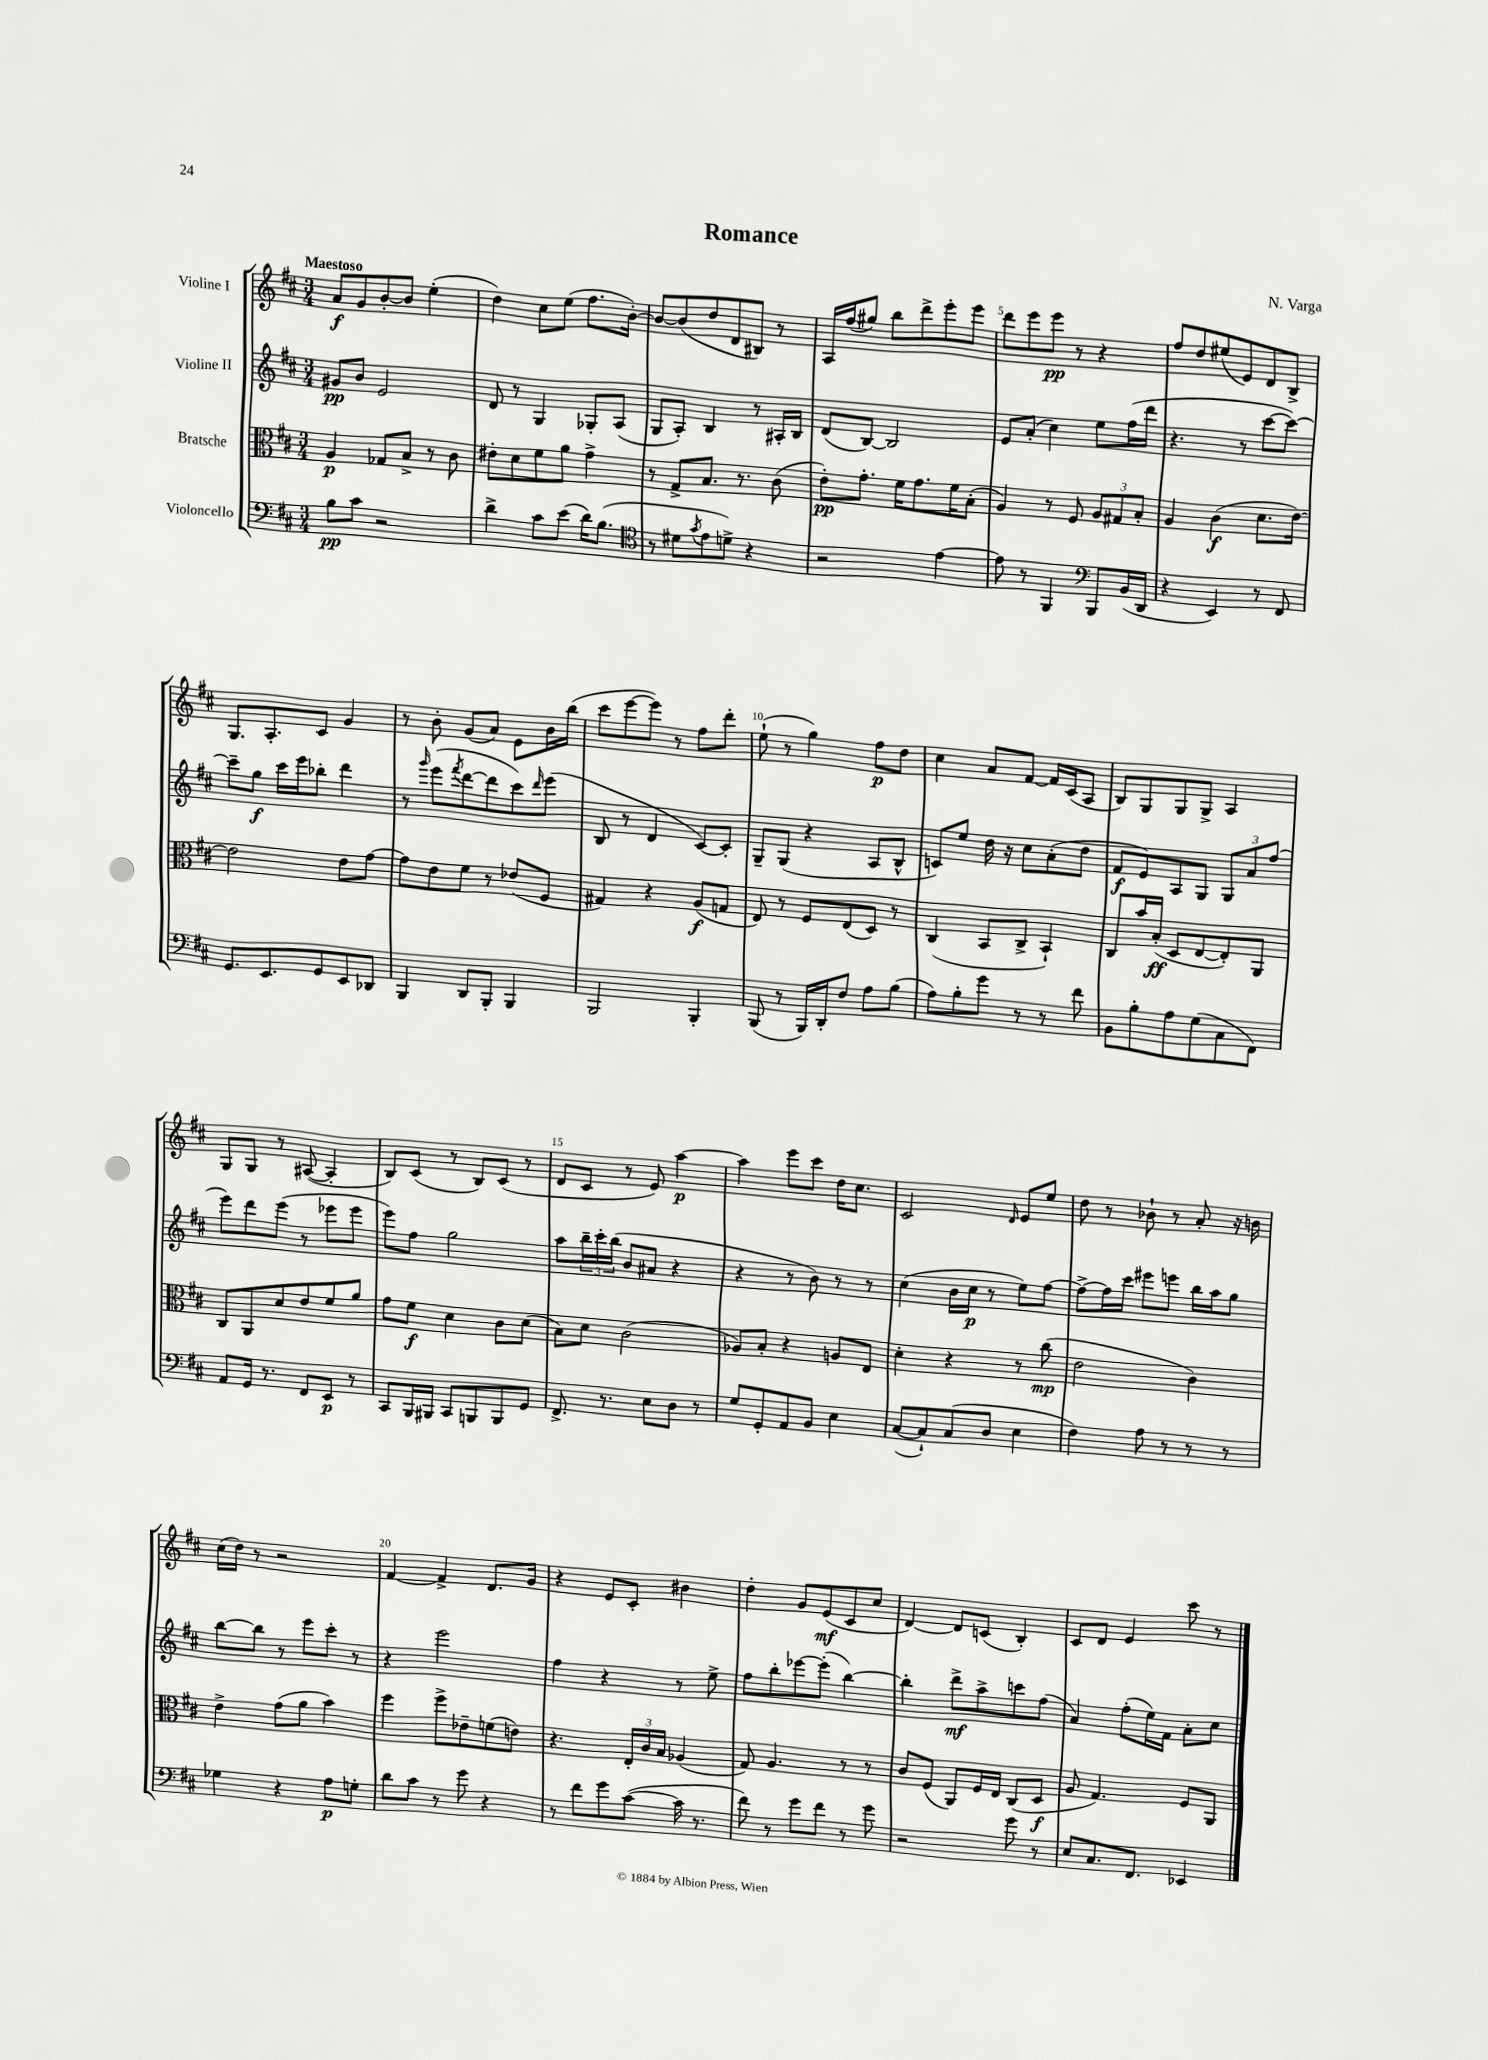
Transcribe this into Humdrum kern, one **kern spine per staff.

**kern	**kern	**kern	**kern
*staff4	*staff3	*staff2	*staff1
*clefF4	*clefC3	*clefG2	*clefG2
*k[f#c#]	*k[f#c#]	*k[f#c#]	*k[f#c#]
*M3/4	*M3/4	*M3/4	*M3/4
8B\L	4A/	8g#/L	8a/L
8c#\J	.	8b/J	8g/
2r	8G-/L	2e/	[8b'/
.	8B^/J	.	8b/]J
.	8r	.	(4ee'\
.	8c#\	.	.
=	=	=	=
4d^\	8e#'\L	8d/	4dd\)
.	8d\	8r	.
8c#\L	8f#\	4G/	8cc#\L
(8e\J	8a\J	.	(8ee\J
16d\LK)	4g^\	8G-'/L	8.ff#\L
(8.B\J	.	.	.
.	.	(8A/J	.
.	.	.	[16b'\Jk)
=	=	=	=
*clefC4	*	*	*
8r	8r	8G/L	8b/_L
8d#\L	8G^/L	8A'/J)	(8b/]
8qg/	.	.	.
8e\	8.B/J	4B/	8dd/
8d^\J)	.	.	8d/
.	8.r	.	.
4r	.	8r	8B#/J)
.	(8c#\	16A#'/LL	8r
.	.	16B/JJ	.
=	=	=	=
2r	8e'\L)	(8d/L	16A/LL
.	.	.	(16ff#/J
.	8.g'\J	[8B/J)	8gg#/J)
.	.	2B/]	8bb\L
.	16f#\LK	.	.
.	8.g\	.	8ddd^\
[4e\	.	.	8eee'\
.	16f#\K	.	.
.	(8B'\J	.	8eee\J
=	=	=	=
8e\]	4A/)	8e/L	8ddd\L
8r	.	(8a'/J	8eee\
4FF#/	8r	4cc#\)	8eee\J
.	8F#/	.	8r
*clefF4	*	*	*
8BBB/L	12A/L	8ee\L	4r
.	12G#/	.	.
(16BB/L	.	(16ff#\L	.
.	12B'/J	.	.
16DD/JJ	.	16ddd\JJ	.
=	=	=	=
4r	4A/	4.r	8ff#/L
.	.	.	8dd/
4EE/)	(4c#\	.	(8ee#/
.	.	8r	8e/)
8r	8.d\L	[8ccc#\L	8d/
8FF#/	.	8ccc#\_J)	8B^/J
.	[16e\Jk)	.	.
=	=	=	=
8.GG/L	2e\]	8ccc#~\]L	8.G/L
.	.	8gg\J	.
8.EE/	.	.	8.A'/
.	.	16ccc#\LL	.
.	.	16eee\J	.
8GG/	.	8bb-'\J	8c#/J
8EE/	8e\L	4ddd\	4g/
8DD-/J	[8g\J	.	.
=	=	=	=
4BBB/	8g\]L	8r	8r
.	.	16qqggg/	.
.	8e\	(8eee\L	8b'\
.	.	8qfff#/	.
8DD/L	8f#\J	[8ddd\	(8g/L
8BBB'/J	8r	8ddd\]	8a/J)
4BBB/	(8e-/L	8ccc#\)	8e\L
.	.	16qqddd/	.
.	8F#/J	(8eee\J	16b\L
.	.	.	(16bb\JJ
=	=	=	=
2BBB/	4G#/)	8B/	8ccc#\L
.	.	8r	[8eee\
.	4r	4d/	8eee\]J)
.	.	.	8r
4BBB'/	(8A/L	[8c#/L)	8ff#\L
.	8G/J	8c#'/]J	8ddd'\J
=	=	=	=
(8BBB/	8E/)	8G~/L	(8ee`\
8r	8r	(8G/J	8r
16BBB/LL)	8F#/L	4r	4gg\)
16DD'/J	.	.	.
8F#/J	(8E/	.	.
8A\L	8D/J)	8A/L	8ff#\L
(8B\J	8r	8B^^/J	8dd\J
=	=	=	=
8A\L)	(4C#/	8c/L)	4cc#\
8B'\	.	8ee/J	.
8g\J	8BB/L	16dd\	8a/L
.	.	16r	.
8r	8C#^/J	8cc#\L	[8f#/J
8r	4BB`/)	(8a'\	16f#/]LL
.	.	.	(16c#/J
8f#\	.	8dd\J	8A/J
=	=	=	=
8BB\L	8C#/L	8f#/L	8B/L)
8B'\	16b/L	8e/)	8G/
.	(16B'/JJ	.	.
8A\	8D/L	8A/	8G/
(8G\	[8E/	8G/J	8G^/J
8C#\	8E'/])	12G/L	4A/
.	.	12a/	.
8FF#\J)	8AA/J	.	.
.	.	(12ff#/J	.
=	=	=	=
8AA/L	8C#/L	8eee\L)	8G/L
16GG/Jk	8AA/	8ddd\	8G/J
8.r	.	.	.
.	8d/	(8eee\J	8r
8FF#/L	8e/	8r	([8A#/
8EE/J	8f#/	8eee-\L	4A#'/]
8r	8a/J	8eee-\J	.
=	=	=	=
8CC#/L	8g\L	8eee\L)	8B/L)
16BBB/L	8f#\J	8ff#\J	(8c#/J
16BBB#/JJ	.	.	.
8CC#/L	4d\	2gg\	8r
8BBB/	.	.	8B/L)
8BBB/	8c#\L	.	(8c#/J
8GG/J	(8d\J	.	8r
=	=	=	=
8.FF#^/	8B\L)	8aa\L	8d/L
.	8d\J	24bb~\L	8c#/J
.	.	24ccc#'\	.
8.r	.	.	.
.	.	(24bb\JJ	.
.	(2c#\	8b/L	8r
8E\L	.	8a#/J	8e/)
8D\J	.	4r	[4aa\
8r	.	.	.
=	=	=	=
8G/L	8A-/L)	4r	4aa\]
8GG'/	8B'/J	.	.
8AA/	4r	8r	8eee\L
8BB/J	.	8b\)	8ccc#\J
4E\	8A/L	8r	16dd\LK
.	.	.	8.cc#\J
.	8E/J	8r	.
=	=	=	=
([8C#/L	4d'\	(4cc#\	2c#/
8C#`/])	.	.	.
(8C#/	4r	16b\LL	.
.	.	16cc#\JJ	.
8D/J	.	8r	.
.	.	.	16qqd/
4E\	8r	8ee\L)	8e/L
.	(8cc#\	[8ff#\J	8ee/J
=	=	=	=
4F#\)	2e\	8ff#^\_L	8dd\
.	.	16ff#\]L	8r
.	.	16ccc#\JJ	.
8A\	.	8eee#\L	8b-`\
8r	.	8eee\J	8r
8r	4c#\)	16bb\LL	8a'/
.	.	16aa\J	.
8r	.	8gg\J	16r
.	.	.	16b\
=	=	=	=
4G-\	4e^\	[8bb\L	(16cc#\LL
.	.	.	16dd\JJ)
.	.	8bb\]J	8r
4r	(8g\L	8r	2r
.	8a\J	8eee\L	.
8A\L	4b\)	8ccc#'\J	.
8G'\J	.	8r	.
=	=	=	=
8d\L	4ff#\	4r	[4f#/
8c#\J	.	.	.
8r	8ff#^\L	2eee\	4f#^/]
8g\	8e-~\	.	.
4r	(8f\	.	8.d/L
.	8e\J)	.	.
.	.	.	16g/Jk
=	=	=	=
8r	4.r	4ff#\	4r
8f#\L	.	.	.
8g\	.	4r	8e/L
([8c#\J	24E'/LL	.	8c#'/J
.	24c#/	.	.
.	24B/JJ	.	.
16c#\]	(4A-/	8r	4b#\
8.r	.	.	.
.	.	8ee^\	.
=	=	=	=
8f#\)	8G/)	8ff#\L	4dd'\
8r	4.A/	8bb'\	.
8g\L	.	[8eee-\	8g/L
8f#\J	.	(8eee-'\]J	(8e/
8r	8r	[4bb\)	8c#/
8g\	8r	.	8cc#/J
=	=	=	=
2r	8c#/L	4bb'\]	[4d/)
.	(8F#/J	.	.
.	8AA/L)	8ddd^\L	8d/]L
.	16F#/L	8aa^\	(8c/J
.	16E/JJ	.	.
8g\	(8C#/L	8ccc\	4B'/)
8r	8D/J	(8ff#\J	.
=	=	=	=
8E/L	8A/	4a/)	8c#/L
8.C#/	4.G/)	.	8d/J
.	.	(8ff#'\L	4e/
8.FF#/J	.	.	.
.	.	16ee\L)	.
.	.	16f#\JJ	.
4EE-/	8F#/L	8a'\L	8ccc#\
.	8AA/J	8cc#\J	8r
==	==	==	==
*-	*-	*-	*-
